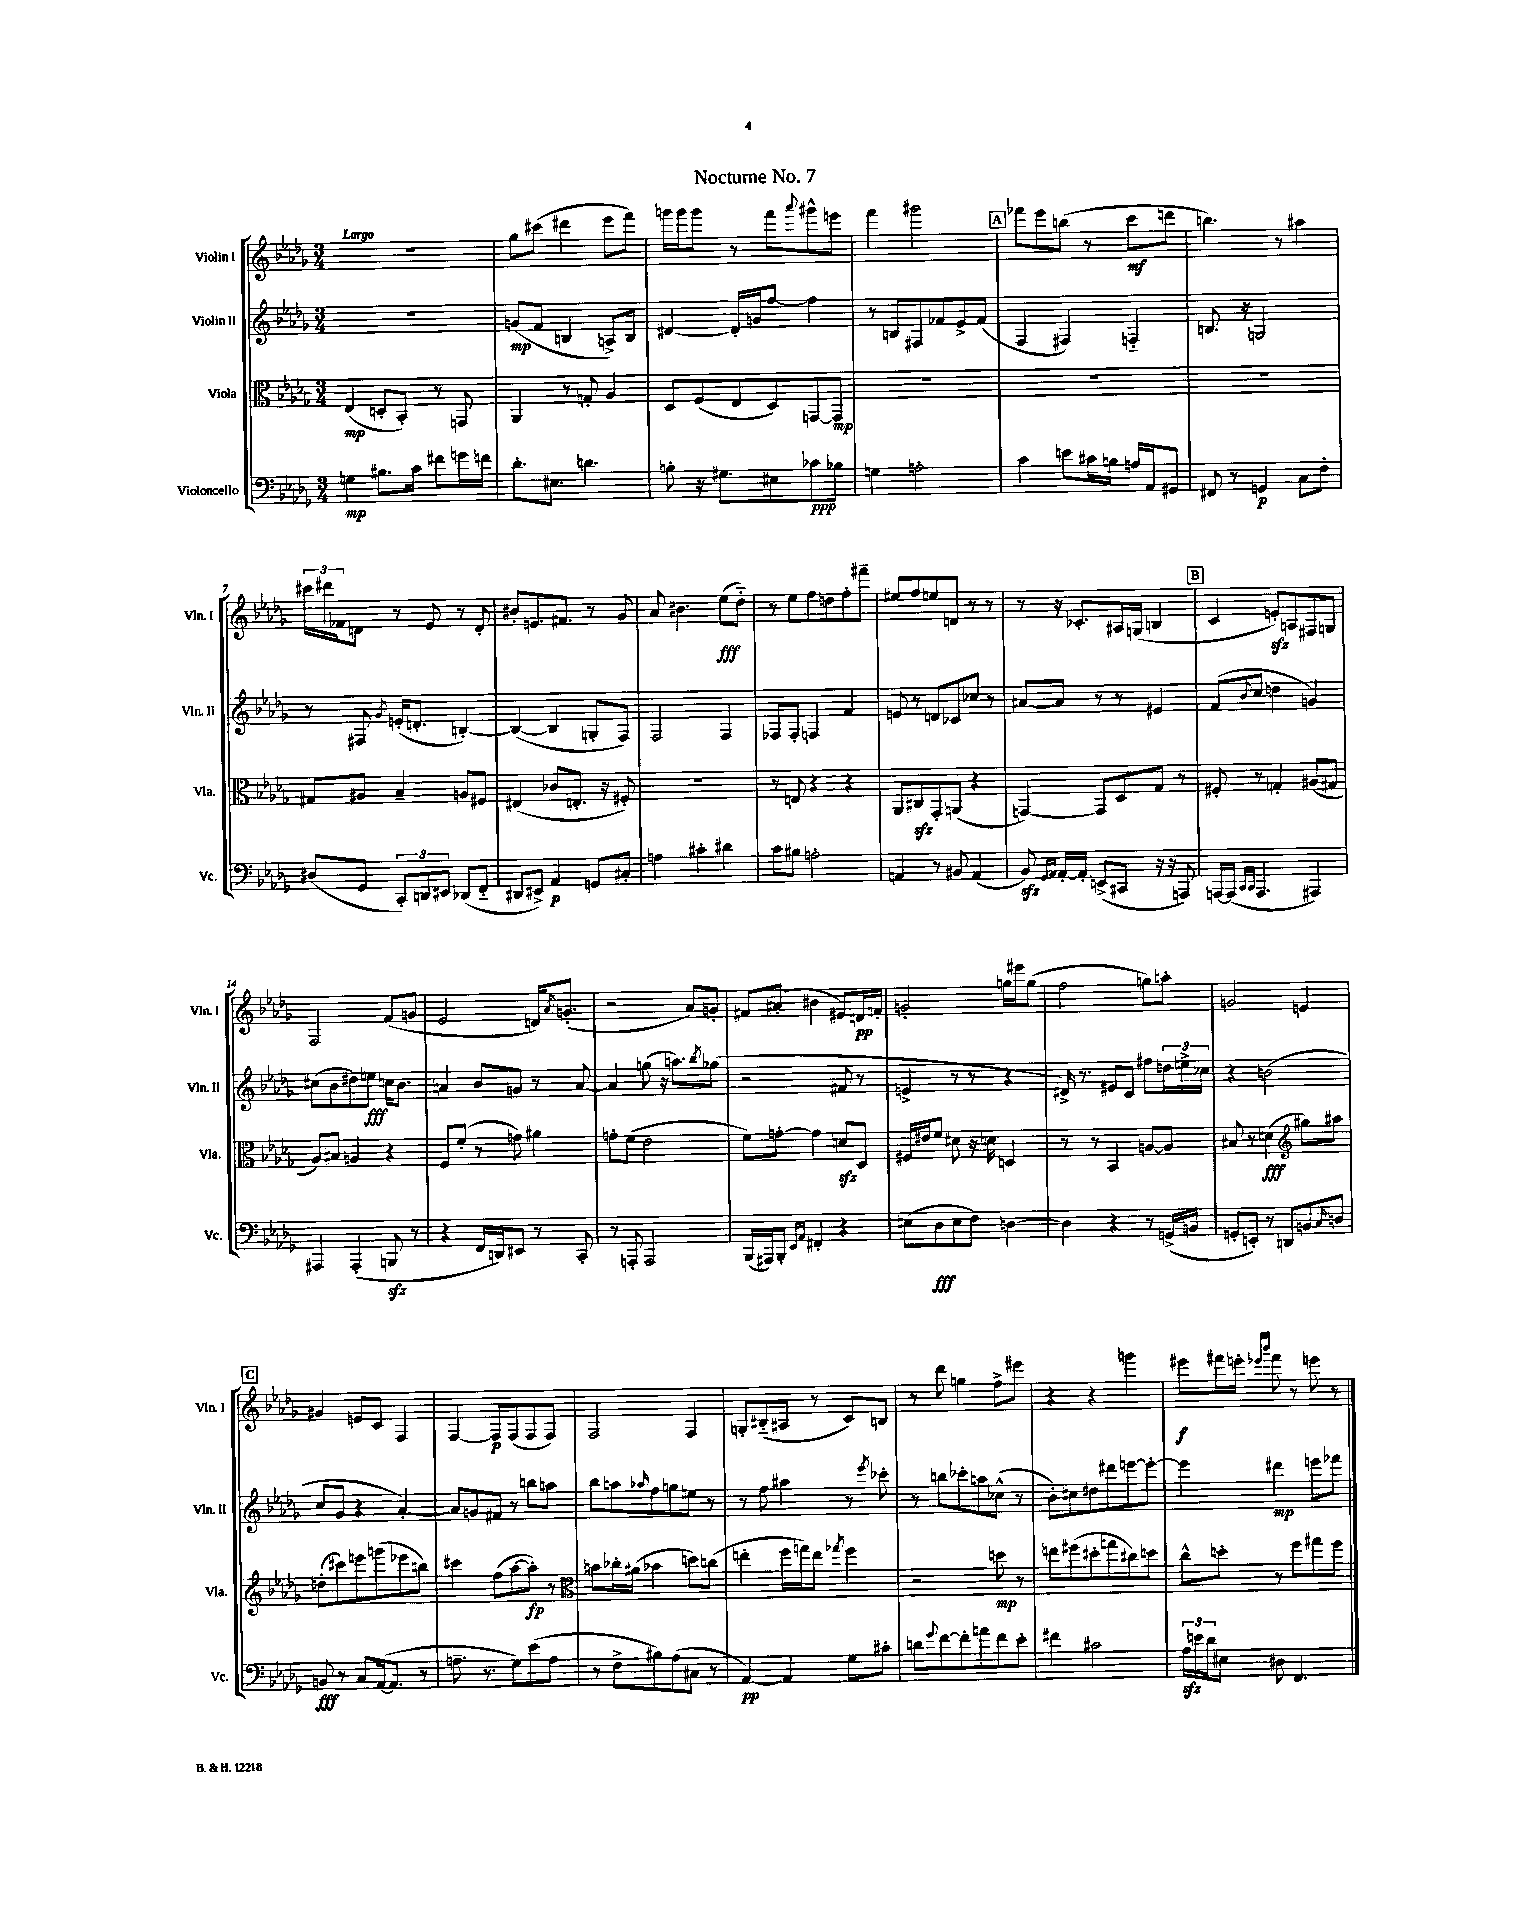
\header { title = "Nocturne No. 7" }
<<
\new StaffGroup <<
\new Staff = "s0" \with { instrumentName = "Violin I" shortInstrumentName = "Vln. I" } {
    \clef treble \key des \major \numericTimeSignature \time 3/4 \tempo "Largo"
    R2. |
    ges''8 cis'''8( dis'''4 ees'''8 f'''8) |
    g'''16 g'''16 g'''8 r8 f'''8 \appoggiatura { aes'''8 } gis'''8-^ e'''8 |
    f'''4 gis'''2 |
    \mark \markup { \box "A" } fes'''8 ees'''8 b''8( r8 c'''8\mf d'''8 |
    b''4.) r8 ais''4 |
    \tuplet 3/2 { cis'''16 dis'''16 fes'16 } d'8 r8 ees'8 r8 d'8-. |
    bis'8-. e'8. fis'8. r8 ges'8 |
    aes'8 bis'4. ees''8\fff( des''8-_) |
    r8 ees''8 f''8 d''8 f''8-. fis'''8-- |
    eis''8 f''8 e''8 d'8 r8 r8 |
    r8 r16 ces'8.-. ais16 g16( b4 |
    \mark \markup { \box "B" } c'4 e'8-.\sfz) a8 fis8 g8 |
    f2 f'8( g'8 |
    ees'2 d'16) \acciaccatura { aes'8 } g'8.-.( |
    r2 aes'8) g'8-. |
    fis'8 ais'8-.( bis'4 eis'8) d'16\pp f'16-. |
    g'2-. g''16 eis'''16 g''8( |
    f''2 g''8) a''8-. |
    g'2 e'4 |
    \mark \markup { \box "C" } gis'4 e'8 c'8 f4 |
    f4~ f8\p f8( f8 f8) |
    f2 f4 |
    g8-. bis8-_( ais8 r8 c'8) b8 |
    r8 des'''8 g''4 f''8-> eis'''8 |
    r4 r4 g'''4 |
    eis'''8\f fis'''16 e'''16-. \grace { ees'''16 bes'''16 } fis'''8 r8 e'''8 r8 \bar "|." |
}
\new Staff = "s1" \with { instrumentName = "Violin II" shortInstrumentName = "Vln. II" } {
    \clef treble \key des \major \numericTimeSignature \time 3/4
    R2. |
    g'8\mp( f'8 b4 a8->) b8 |
    dis'4~ dis'16-. g'16 f''8~ f''4 |
    r8 b8 fis8 fes'8 ees'8-> fes'8( |
    \mark \markup { \box "A" } f4 fis4) f4-_ |
    b8. r16 g2 |
    r8 fis8 \acciaccatura { ges'8 } e'16-.( d'8.-. b4~-.) |
    b4~( b4 g8-. f8) |
    f2 f4 |
    fes8 fes8-. f4 f'4 |
    e'8 r8 d'8 ces'8 ces''8 r8 |
    ais'8~ ais'8 r8 r8 eis'4 |
    \mark \markup { \box "B" } f'8( \appoggiatura { bes'8 } c''8 d''4 g'4) |
    cis''8( bes'8 dis''8) e''8\fff c''16 bes'8. |
    a'4 bes'8 g'8 r8 a'8~ |
    a'4 g''8( r16 a''8.) \acciaccatura { bes''8 } ges''8( |
    r2 fis'8 r8 |
    e'4-> r8 r8 r4 |
    dis'16->) r8. eis'8 c'8 fis''8 \tuplet 3/2 { d''16 e''16-> ces''16 } |
    r4 b'2( |
    \mark \markup { \box "C" } c''8 ges'8 r4 aes'4~-.) |
    aes'8 g'8 fis'8 r8 b''8 a''8 |
    bes''8 a''8 \grace { aes''16 } f''8 g''8 e''8 r8 |
    r8 f''8 ais''4 r8 \acciaccatura { ees'''8 } ces'''8-. |
    r8 b''8 ces'''8-. a''8 ces''8-^( r8 |
    bes'8-.) cis''8 dis''8 dis'''8 e'''8~ e'''8~-. |
    e'''4 dis'''4\mp e'''8 fes'''8 \bar "|." |
}
\new Staff = "s2" \with { instrumentName = "Viola" shortInstrumentName = "Vla." } {
    \clef alto \key des \major \numericTimeSignature \time 3/4
    ees4\mp( d8-. bes,8-.) r8 g,8 |
    aes,4 r8 g8-. aes4 |
    des8 f8( ees8 des8) g,8~ g,8\mp |
    R2. |
    \mark \markup { \box "A" } R2. |
    R2. |
    gis8 ais8 bes4-- a8 fis8 |
    eis4( ces'8 e8.-. r16 fis8-.) |
    R2. |
    r8 e8 r4 r4 |
    aes,8 cis8\sfz ges,8-. a,8( r4 |
    g,4~) g,8 des8 ges8 r8 |
    \mark \markup { \box "B" } fis8-. r8 g4-. ais8( gis8 |
    aes8) bis8 a4 r4 |
    f8 f'8-.( r8 g'8) ais'4 |
    g'8-. f'8( ees'2 |
    f'8) g'8~-. g'4 d'8\sfz des8 |
    fis16 eis'16 f'8 dis'8 r16 d'16 d4 |
    r8 r8 bes,4 a8~ a8 |
    bis8 r8 d'4\fff( \clef treble gis''8) ais''8 |
    \mark \markup { \box "C" } d''8-.( cis'''8) e'''8 g'''8( ees'''8 b''8) |
    cis'''4 f''8( aes''8~ aes''8-.\fp) r8 |
    \clef alto b'8 ces''16-. ais'16( bes'4 d''8) c''8( |
    e''4-. f''16 g''16) e''8 \acciaccatura { ges''8 } f''4 |
    r2 d''8\mp r8 |
    e''8 fis''8( dis''8-. g''8 cis''8) d''8 |
    c''8-^ d''8-. r8 f''8 gis''8 f''8 \bar "|." |
}
\new Staff = "s3" \with { instrumentName = "Violoncello" shortInstrumentName = "Vc." } {
    \clef bass \key des \major \numericTimeSignature \time 3/4
    g4\mp bis8. c'16 fis'8 g'16 f'16 |
    des'8.-. eis8. d'4. |
    b8-. r16 gis8. eis8 ces'8\ppp bes8 |
    g4 a2-. |
    \mark \markup { \box "A" } c'4 e'8 cis'16 b16 a16 aes,16 gis,8 |
    fis,8 r8 g,4\p c8 f8-. |
    dis8( ges,8 \tuplet 3/2 { c,8-.) d,8 eis,8 } des,8( f,8-_ |
    dis,8 eis,8->) aes,4\p g,8 cis8-. |
    a4 cis'4-. dis'4 |
    c'8 bis8 a2-. |
    a,4 r8 bis,8 a,4( |
    bes,8\sfz) \grace { ges,16 aes,16 } aes,16~-. aes,16-. e,8->( cis,8 r16 r16 a,,8) |
    \mark \markup { \box "B" } a,,16~ a,,16( \grace { c,16 c,16 } a,,4. ais,,4) |
    ais,,4 ais,,4-.( b,,8\sfz r8 |
    r4 f,16 d,16) eis,8 r8 c,8-. |
    r8 a,,8-. a,,2 |
    bes,,16( ais,,16) bes,,8-. \grace { ees,16 aes,16 } fis,4-. r4 |
    e8( des8\fff e8 f8) d4~ |
    d4 r4 r8 g,16->( b,16 |
    g,8-. e,8-.) r8 d,8 b,8 \grace { c16 } d8 |
    \mark \markup { \box "C" } b,8\fff r8 c8 aes,16~( aes,8. r8 |
    a8.-- r8. ges8) ees'8( a8 |
    r8 f8-> bis8) aes8( cis8 r8 |
    aes,4~\pp) aes,4 ges8 cis'8-. |
    d'8 \appoggiatura { ges'8 } f'8~ f'8-. a'8 f'8 ees'8-. |
    fis'4 cis'2 |
    \tuplet 3/2 { aes16\sfz e'16 des'16 } eis8 dis8 f,4. \bar "|." |
}
>>
>>
